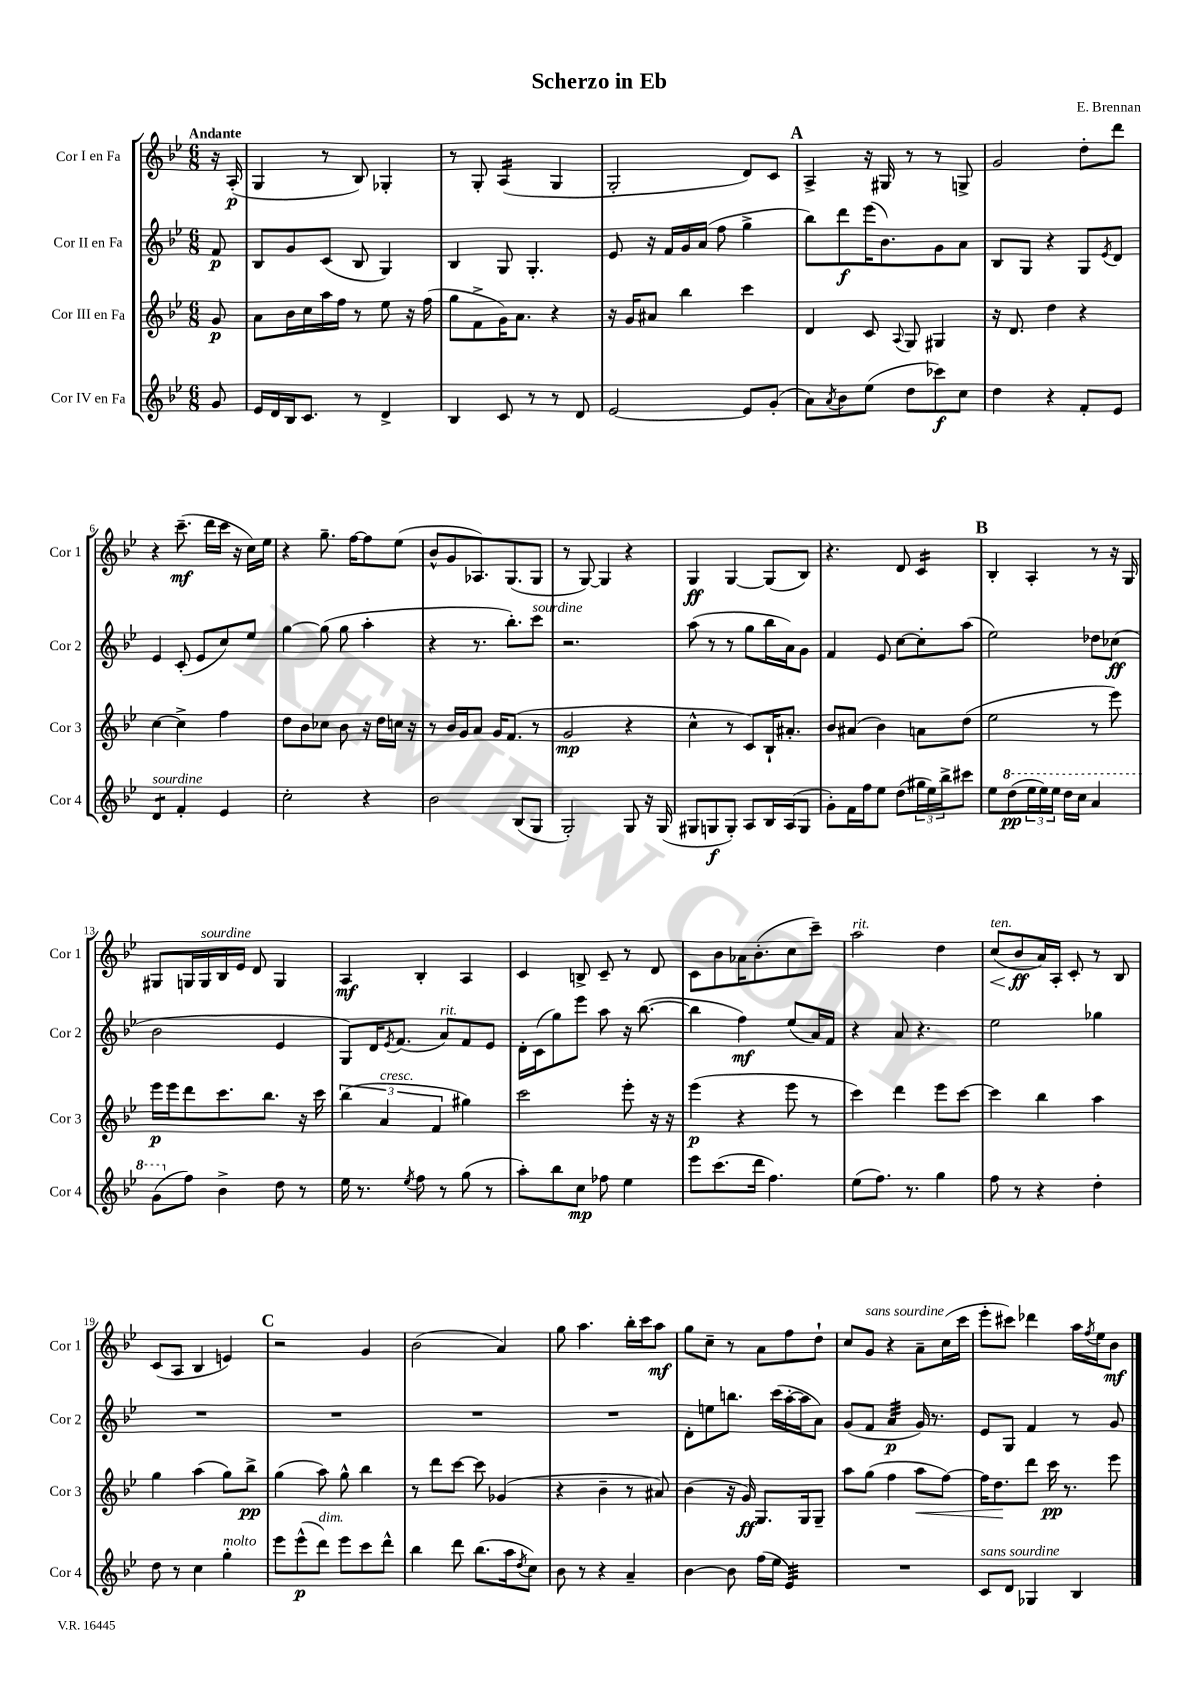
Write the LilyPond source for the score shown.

\header { title = "Scherzo in Eb" composer = "E. Brennan" }
<<
\new StaffGroup <<
\new Staff = "s0" \with { instrumentName = "Cor I en Fa" shortInstrumentName = "Cor 1" } {
    \clef treble \key bes \major \numericTimeSignature \time 6/8 \partial 8 \tempo "Andante"
    r16 a16-.\p( |
    g4 r8 bes8) ges4-. |
    r8 g8-. a4:16( g4 |
    g2-. d'8) c'8 |
    \mark \markup { \bold "A" } a4-> r16 gis16 r8 r8 g8-> |
    g'2 d''8-. d'''8 |
    r4 c'''8.--\mf( d'''16 c'''16 r16 c''16) ees''16 |
    r4 g''8.-- f''16~ f''8 ees''8( |
    bes'8-^ g'8 aes8.) g8.( g8 |
    r8 g8~) g4 r4 |
    g4\ff g4~ g8( bes8) |
    r4. d'8 c'4:16 |
    \mark \markup { \bold "B" } bes4-. a4-. r8 r16 g16 |
    gis8 g16 g16^\markup { \italic "sourdine" } bes16 ees'16 d'8 g4 |
    a4\mf bes4-. a4 |
    c'4 b8-> c'8-- r8 d'8 |
    c'8 bes'8 aes'16 bes'8.-.( c''8 c'''8--) |
    a''2^\markup { \italic "rit." } d''4 |
    c''8\<^\markup { \italic "ten." }( bes'8\ff\! a'16) a16-. c'8-. r8 bes8 |
    c'8( a8 bes4 e'4) |
    \mark \markup { \bold "C" } r2 g'4 |
    bes'2( a'4) |
    g''8 a''4. bes''16-. c'''16 a''8\mf |
    g''8 c''8-- r8 a'8 f''8 d''8-! |
    c''8 g'8^\markup { \italic "sans sourdine" } r4 a'8-- c''16( c'''16 |
    ees'''8-. cis'''8) des'''4 a''16 \acciaccatura { f''8 } ees''16 bes'8\mf \bar "|." |
}
\new Staff = "s1" \with { instrumentName = "Cor II en Fa" shortInstrumentName = "Cor 2" } {
    \clef treble \key bes \major \numericTimeSignature \time 6/8 \partial 8
    f'8\p |
    bes8 g'8 c'8( bes8 g4) |
    bes4 g8 g4.-. |
    ees'8 r16 f'16 g'16 a'16( f''8 g''4-> |
    \mark \markup { \bold "A" } bes''8) d'''8\f ees'''16( bes'8.) g'8 a'8 |
    bes8 g8 r4 g8 \acciaccatura { ees'8 } d'8 |
    ees'4 c'8-.( ees'8 c''8) ees''8 |
    g''4~ g''8( g''8 a''4-. |
    r4 r8. bes''8.-.) c'''8^\markup { \italic "sourdine" } |
    r2. |
    a''8( r8 r8 g''8 bes''16 a'16) g'8 |
    f'4 ees'8 c''8~ c''8-. a''8( |
    \mark \markup { \bold "B" } ees''2) des''8 ces''8\ff( |
    bes'2 ees'4 |
    g8) d'16 \acciaccatura { ees'8 } f'8.( a'8^\markup { \italic "rit." }) f'8 ees'8 |
    d'16-. c'16( g''8) ees'''8 a''8 r16 bes''8.~( |
    bes''4 f''4\mf) ees''8( a'16) f'16 |
    r4 a'8 r4. |
    ees''2 ges''4 |
    R2. |
    \mark \markup { \bold "C" } R2. |
    R2. |
    R2. |
    d'8-. e''8 b''8. c'''16( a''16~-. a''16 a'8) |
    g'8( f'8 a'4:32\p g'16) r8. |
    ees'8 g8 f'4 r8 g'8 \bar "|." |
}
\new Staff = "s2" \with { instrumentName = "Cor III en Fa" shortInstrumentName = "Cor 3" } {
    \clef treble \key bes \major \numericTimeSignature \time 6/8 \partial 8
    g'8\p |
    a'8 bes'16 c''16 a''16 f''16 r8 ees''8 r16 f''16( |
    g''8 f'8-> g'16) a'8. r4 |
    r16 g'16 ais'8 bes''4 c'''4 |
    \mark \markup { \bold "A" } d'4 c'8 \appoggiatura { a8 } g8 gis4 |
    r16 d'8. d''4 r4 |
    c''4~ c''4-> f''4 |
    d''8 bes'8 ces''8 bes'8 r16 d''16 c''16 r16 |
    r8 bes'16 g'16 a'8 g'16 f'8.( r8 |
    g'2\mp r4 |
    c''4-^ r8 c'8) bes16-! ais'8.-. |
    bes'8 ais'8( bes'4) a'8 d''8( |
    \mark \markup { \bold "B" } ees''2 r8 ees'''8) |
    ees'''16\p ees'''16 d'''8 c'''8. bes''8. r16 c'''16 |
    \tuplet 3/2 { bes''4( a'4^\markup { \italic "cresc." } f'4 } gis''4) |
    c'''2 ees'''8-. r16 r16 |
    ees'''4\p( r4 ees'''8 r8 |
    c'''4) d'''4 ees'''8 c'''8~ |
    c'''4 bes''4 a''4 |
    g''4 a''4( g''8) bes''8->\pp |
    \mark \markup { \bold "C" } g''4( a''8) g''8-^ bes''4 |
    r8 d'''8 c'''8~ c'''8 ges'4( |
    r4 bes'4-- r8 ais'8) |
    bes'4( r16 g'16\ff) g8. g16 g8-- |
    a''8 g''8( f''4 a''8\< f''8~) |
    f''16 d''8.\! d'''8 c'''16\pp r8. ees'''8 \bar "|." |
}
\new Staff = "s3" \with { instrumentName = "Cor IV en Fa" shortInstrumentName = "Cor 4" } {
    \clef treble \key bes \major \numericTimeSignature \time 6/8 \partial 8
    g'8 |
    ees'16 d'16 bes16 c'8. r8 d'4-> |
    bes4 c'8 r8 r8 d'8 |
    ees'2~ ees'8 g'8-.( |
    \mark \markup { \bold "A" } a'8) \acciaccatura { a'8 } bes'8 ees''8( d''8 ces'''8\f) c''8 |
    d''4 r4 f'8-. ees'8 |
    d'4:8^\markup { \italic "sourdine" } f'4-. ees'4 |
    c''2-. r4 |
    bes'2 bes8( g8 |
    g2-.) g8 r16 g16( |
    gis8 g8\f g8-.) a8 bes16 a16( g8 |
    g'8-.) f'16 f''16 ees''8 d''8( \tuplet 3/2 { gis''16 ees''16) bes''16-> } cis'''8 |
    \mark \markup { \bold "B" } ees''8 \ottava #1 d'''8\pp( \tuplet 3/2 { ees'''16 ees'''16) ees'''16 } d'''16 c'''16 a''4 |
    g''8( \ottava #0 f''8) bes'4-> d''8 r8 |
    ees''16 r8. \acciaccatura { ees''8 } f''8 r8 g''8( r8 |
    a''8-.) bes''8 c''8\mp fes''8 ees''4 |
    ees'''8 c'''8.( d'''16 f''4.) |
    ees''8( f''8.) r8. g''4 |
    f''8 r8 r4 d''4-. |
    d''8 r8 c''4 g''4-.^\markup { \italic "molto" } |
    \mark \markup { \bold "C" } ees'''8 ees'''8-^\p( d'''8^\markup { \italic "dim." }) ees'''8 c'''8 d'''8-^ |
    bes''4 d'''8 bes''8.( a''16 \acciaccatura { d''8 } c''8) |
    bes'8 r8 r4 a'4-- |
    bes'4~ bes'8 f''16( ees''16 ees'4:32) |
    R2. |
    c'8^\markup { \italic "sans sourdine" } d'8 ges4 bes4 \bar "|." |
}
>>
>>
